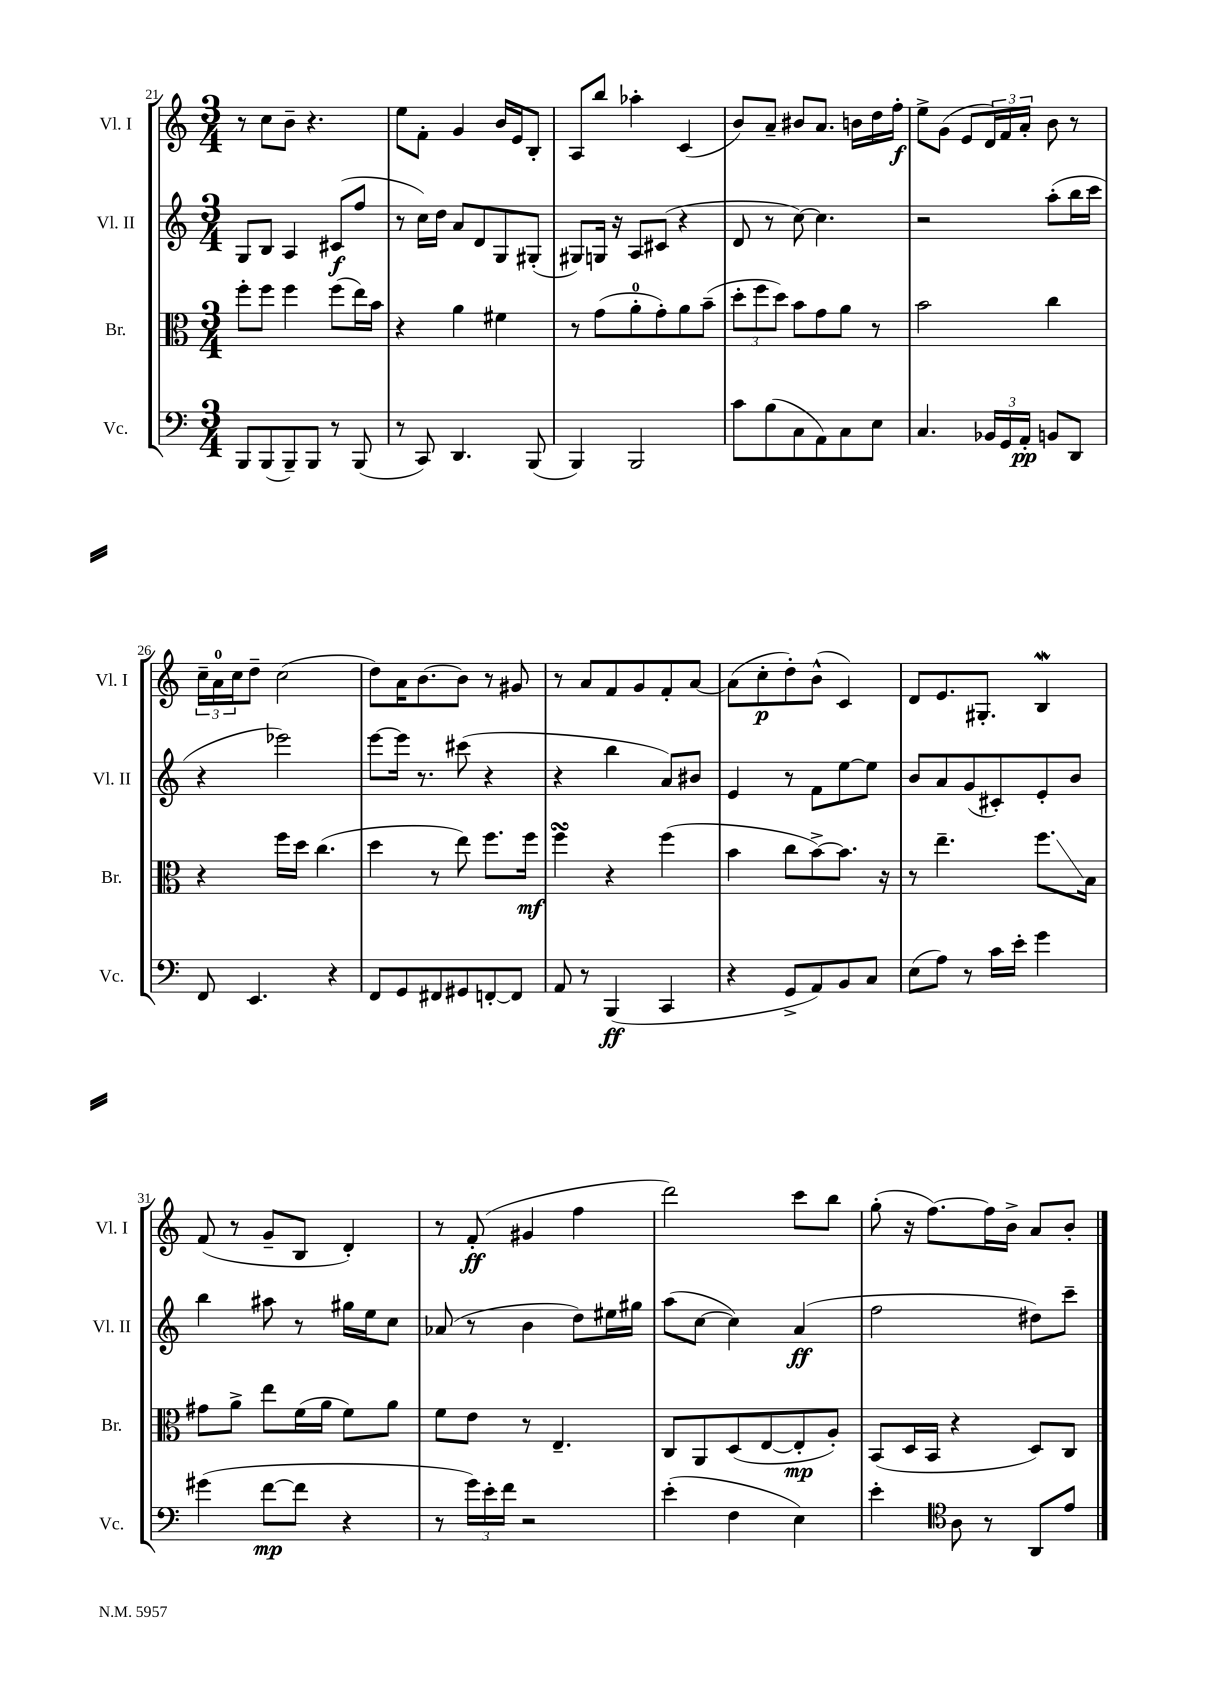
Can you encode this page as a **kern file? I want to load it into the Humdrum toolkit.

**kern	**kern	**kern	**kern
*staff4	*staff3	*staff2	*staff1
*clefF4	*clefC3	*clefG2	*clefG2
*k[]	*k[]	*k[]	*k[]
*M3/4	*M3/4	*M3/4	*M3/4
8BBB	8ff'	8G	8r
(8BBB	8ff	8B	8cc
8BBB~)	4ff	4A	8b~
8BBB	.	.	4.r
8r	(8ff	(8c#	.
(8BBB	16ee)	8ff	.
.	16b	.	.
=	=	=	=
8r	4r	8r	8ee
8CC)	.	16cc)	8f'
.	.	16dd	.
4.DD	4a	8a	4g
.	.	8d	.
.	4f#	8G	16b
.	.	.	16e
(8BBB	.	(8G#'	8B'
=	=	=	=
4BBB)	8r	8G#)	8A
.	(8g	16G	8bb
.	.	16r	.
2BBB	8a'	8A	4aa-'
.	8g')	(8c#	.
.	8a	4r	(4c
.	(8b~	.	.
=	=	=	=
8c	12dd'	8d	8b)
.	12ff	.	.
(8B	.	8r	8a~
.	12dd)	.	.
8C	8b	[8cc)	8b#
8AA)	8g	4.cc]	8.a
8C	8a	.	.
.	.	.	16b
8E	8r	.	16dd
.	.	.	16ff'
=	=	=	=
4.C	2b	2r	8ee^
.	.	.	(8g
.	.	.	8e
24BB-	.	.	24d)
24GG	.	.	24f
24AA'	.	.	24a'
8BB	4cc	(8aa'	8b
8DD	.	16bb	8r
.	.	16ccc	.
=	=	=	=
8FF	4r	4r	24cc~
.	.	.	24a
.	.	.	24cc
4.EE	.	.	8dd~
.	16ff	2eee-)	(2cc
.	16dd	.	.
.	(4.cc	.	.
4r	.	.	.
=	=	=	=
8FF	4dd	[8eee	8dd)
8GG	.	16eee]	16a
.	.	8.r	[8.b
8FF#	8r	.	.
8GG#	8ee)	(8ccc#	8b]
[8FF'	8.ff	4r	8r
8FF]	.	.	8g#
.	16ff	.	.
=	=	=	=
8AA	4ff	4r	8r
8r	.	.	8a
(4BBB	4r	4bb	8f
.	.	.	8g
4CC	(4ff	8a)	8f'
.	.	8b#	[8a
=	=	=	=
4r	4b	4e	(8a]
.	.	.	8cc'
8GG^	8cc	8r	8dd')
8AA)	[8b^)	8f	(8b^^
8BB	8.b]	[8ee	4c)
8C	.	8ee]	.
.	16r	.	.
=	=	=	=
(8E	8r	8b	8d
8A)	4.ee~	8a	8.e
8r	.	(8g	.
.	.	.	8.G#'
16c	.	8c#')	.
16e'	.	.	.
4g	8.ff	8e'	4B
.	.	8b	.
.	16B	.	.
=	=	=	=
(4g#	8g#	4bb	(8f
.	8a^	.	8r
[8f	8ee	8aa#	8g~
8f]	(16f	8r	8B
.	16a	.	.
4r	8f)	16gg#	4d')
.	.	16ee	.
.	8a	8cc	.
=	=	=	=
8r	8f	(8a-	8r
24g)	8e	8r	(8f'
24e'	.	.	.
24f	.	.	.
2r	8r	4b	4g#
.	4.E~	.	.
.	.	8dd)	4ff
.	.	16ee#	.
.	.	16gg#	.
=	=	=	=
(4e'	8C	(8aa	2ddd)
.	8AA	[8cc	.
4F	(8D	4cc])	.
.	[8E	.	.
4E)	8E']	(4a	8ccc
.	8A')	.	8bb
=	=	=	=
4e'	(8BB	2ff	(8gg'
.	16D	.	16r
.	16BB	.	[8.ff)
*clefC4	*	*	*
8A	4r	.	.
8r	.	.	16ff]
.	.	.	16b^
8AA	8D)	8dd#)	8a
8e	8C	8ccc~	8b'
==	==	==	==
*-	*-	*-	*-
